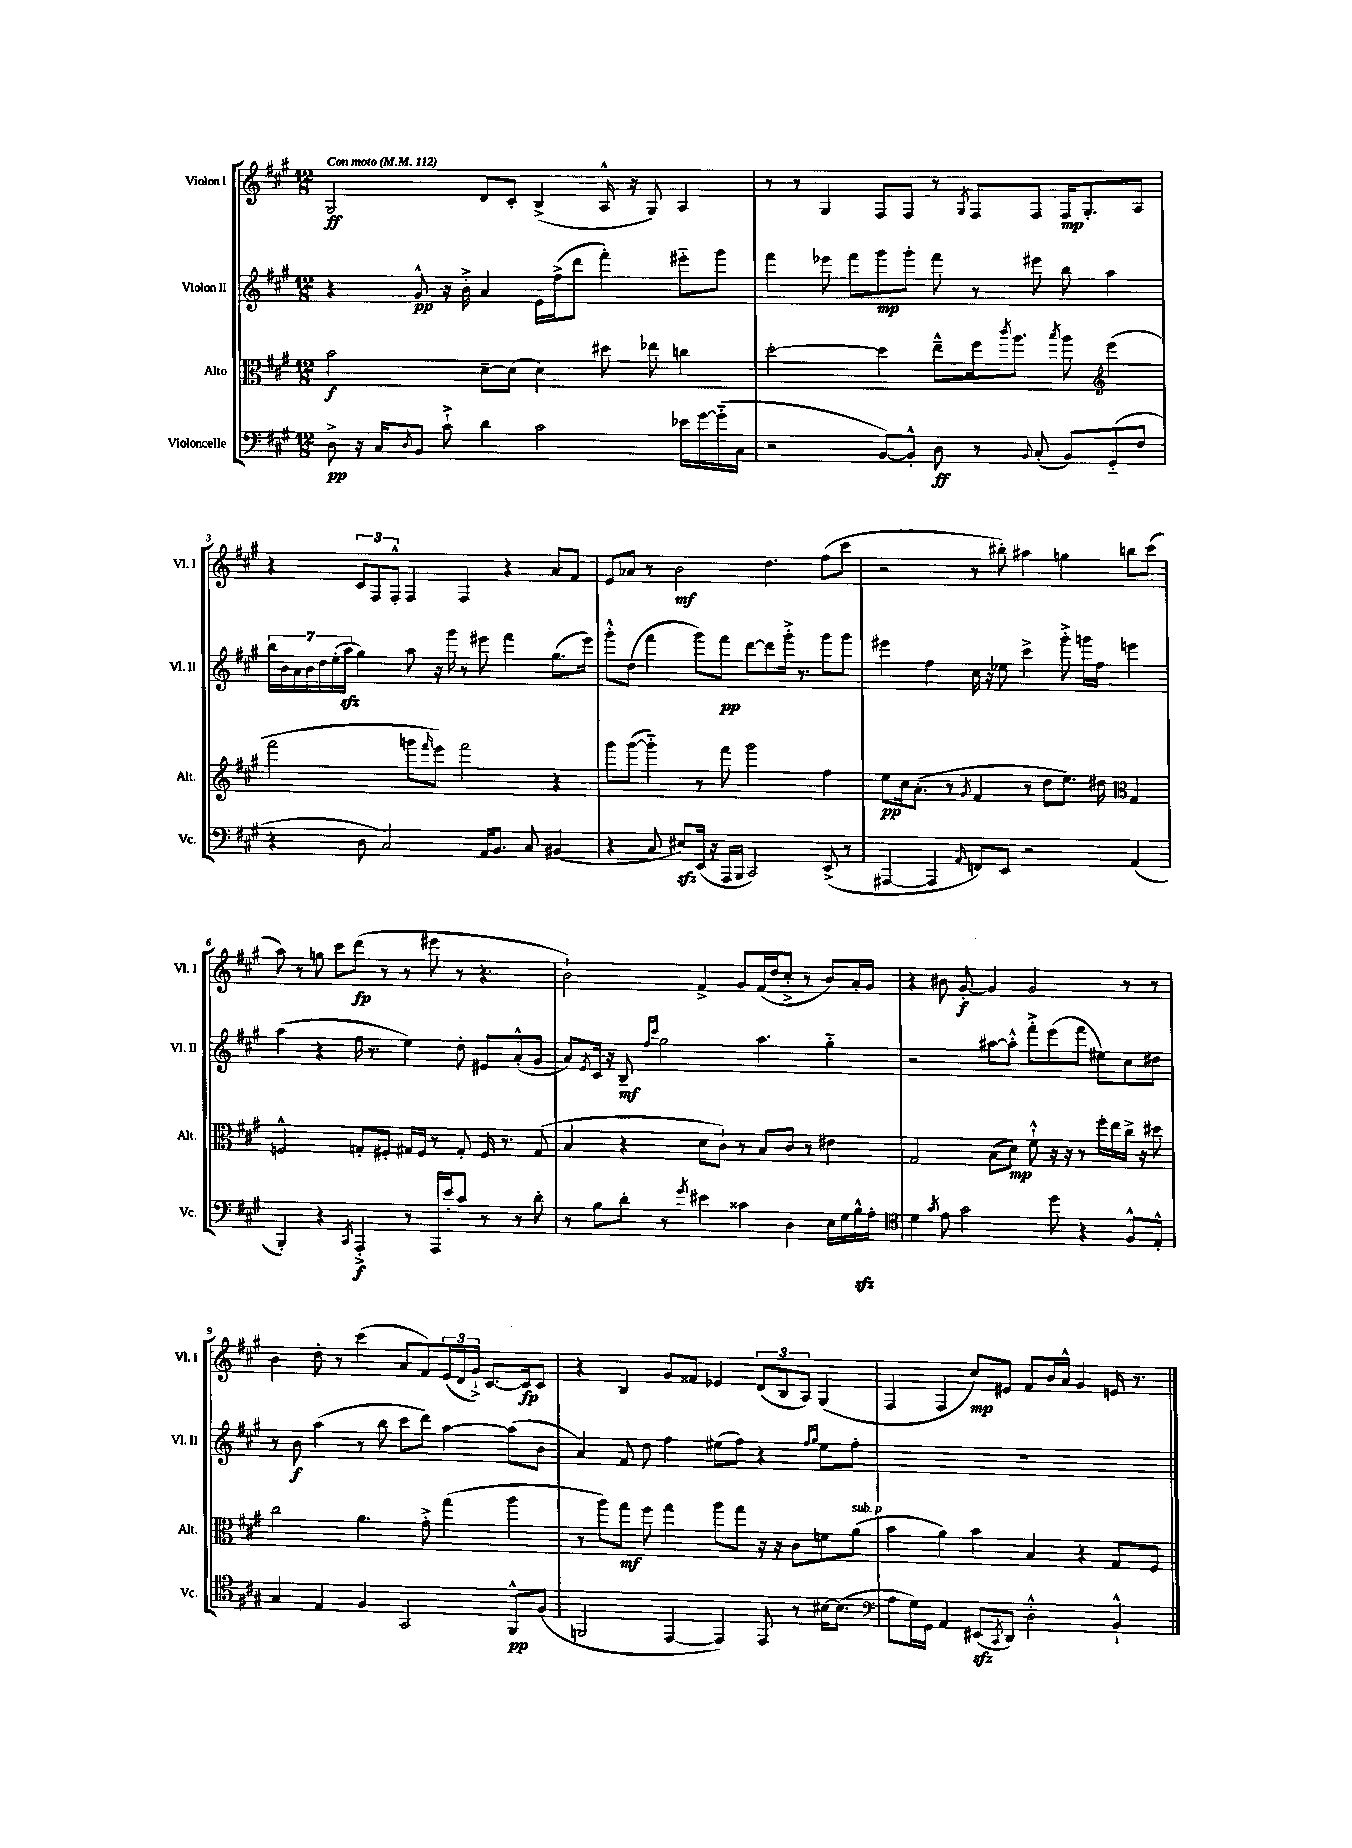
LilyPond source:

<<
\new StaffGroup <<
\new Staff = "s0" \with { instrumentName = "Violon I" shortInstrumentName = "Vl. I" } {
    \clef treble \key a \major \numericTimeSignature \time 12/8 \tempo "Con moto" 4 = 112
    gis2\ff d'8 cis'8-. b4->( a16-^ r16 gis8) a4 |
    r8 r8 gis4 fis8 fis8 r8 \acciaccatura { gis8 } fis8 fis8 fis16\mp gis8.-. a8 |
    r4 \tuplet 3/2 { cis'8 fis8 fis8-.-^ } fis4 fis4 r4 a'8 fis'8 |
    e'8 aes'8 r8 b'2\mf d''4. fis''8( cis'''8 |
    r2 r8 bis''8-.) ais''4 g''4 b''8 cis'''8( |
    a''8) r8 g''8 cis'''8 d'''8\fp( r8 r8 eis'''8 r8 r4. |
    b'2-!) fis'4-> gis'8 fis'16( d''16 cis''8-.-> r8 b'8) a'16-. gis'16 |
    r4 bis'8 gis'8~-.\f gis'4 gis'2 r8 r8 |
    b'4 d''8-. r8 cis'''4( a'8 fis'8) \tuplet 3/2 { e'16( d'16 gis'16-!->) } cis'8.~ cis'16\fp cis'8 |
    r4 b4 gis'8 fisis'8 ees'4 \tuplet 3/2 { d'8( b8 a8) } gis4( |
    fis4 fis4 cis''8\mp) eis'8 fis'8 b'16 a'16-^ gis'4 e'16 r8. \bar "|." |
}
\new Staff = "s1" \with { instrumentName = "Violon II" shortInstrumentName = "Vl. II" } {
    \clef treble \key a \major \numericTimeSignature \time 12/8
    r4 gis'8-^\pp r16 b'16-.-> a'4 e'16 fis''16->( d'''8 fis'''4-.) eis'''8-_ gis'''8 |
    fis'''4 ees'''8 fis'''8 gis'''8\mp gis'''8-. fis'''8 r8 eis'''8 b''8 a''4 |
    \tuplet 7/4 { b''16 b'16 a'16 b'16 d''16 e''16-.( a''16\sfz } gis''4) a''8 r16 gis'''16 r8 eis'''8 fis'''4 gis''8.( eis'''16) |
    gis'''8-.-^ d''8( fis'''4 gis'''8) fis'''8\pp d'''8~ d'''8 gis'''16-.-> r8. gis'''8 gis'''8 |
    eis'''4 fis''4 cis''16 r16 ees''8 cis'''4-> gis'''8-.-> g'''16 fis''16 e'''4 |
    a''4( r4 fis''16 r8. e''4) d''8-. eis'8 a'8-.-^( gis'8 |
    a'8) \acciaccatura { e'8 } cis'16 r16 b8--\mf \grace { fis''16 cis'''16 } gis''2 a''4. gis''4-_ |
    r2 ais''8~ ais''8-.-^ fis'''8-.-> e'''8( fis'''8 eis''8) cis''8 dis''8 |
    r8 b'8\f a''4( r8 b''8 cis'''8 d'''8) a''4~ a''8( b'8 |
    a'4) fis'8 d''8 fis''4 eis''8( fis''8) r4 \grace { fis''16 gis''16 } eis''8 fis''8-. |
    R1. \bar "|." |
}
\new Staff = "s2" \with { instrumentName = "Alto" shortInstrumentName = "Alt." } {
    \clef alto \key a \major \numericTimeSignature \time 12/8
    b'2\f d'8~-- d'8( d'4) dis''8 ees''8 c''4 |
    d''2~-. d''4 e''8---^ fis''16 \acciaccatura { cis'''8 } a''8. \acciaccatura { b''8 } a''8 \clef treble e'''4( |
    fis'''2 g'''8 \grace { fis'''16 } e'''8) fis'''2 r4 |
    gis'''8 gis'''8~( gis'''4-_) r8 fis'''8 gis'''2 fis''4 |
    e''8\pp cis''16 a'8.-.( r8 \acciaccatura { gis'8 } fis'4 r8 d''8 e''8.) dis''16 \clef alto gis4 |
    f2-^ g8-. fis8-. gis16 fis16 r8 gis8-. fis16 r8. gis8( |
    b4 r4 d'8 cis'8-!) r8 b8 cis'8 r8 eis'4 |
    gis2 b8( d'8\mp) fis'8-!-^ r16 r16 r8 fis''16-. e''16 cis''16-> r16 dis''8 |
    cis''2 a'4. gis'8-.-> gis''4( a''4 |
    r8 a''8) gis''8\mf fis''8 gis''4 a''8 gis''8 r16 r16 cis'8 f'8 a'8^\markup { \italic "sub. p" }( |
    b'4 a'4) b'4 b4 r4 gis8 fis8 \bar "|." |
}
\new Staff = "s3" \with { instrumentName = "Violoncelle" shortInstrumentName = "Vc." } {
    \clef bass \key a \major \numericTimeSignature \time 12/8
    d8->\pp r16 cis16 \acciaccatura { d8 } b,8 cis'8-!-> d'4 cis'2 ees'16 gis'16~ gis'16-_( cis16 |
    r2 b,8~) b,8-.-^ d8\ff r8 \appoggiatura { b,8 } cis8-.( b,8) gis,8-_( fis8 |
    r4 d8 cis2) a,16 b,8. cis8 bis,4( |
    r4 cis8 eis8\sfz) e,16( r16 a,,16 b,,16 cis,2) e,8->( r8 |
    ais,,4~ ais,,4 \grace { a,16 } f,8) e,8 r2 a,4( |
    b,,4-.) r4 \acciaccatura { cis,8 } a,,4-.->\f r8 a,,16 e'16-. cis'8 r8 r8 d'8-. |
    r8 b8 d'8-. r8 \acciaccatura { gis'8 } eis'4 cisis'4 d4 e16 gis16 b16-^\sfz a16-. |
    \clef tenor d'4 \acciaccatura { gis'8 } e'8 gis'2 d''8 r4 fis8-^ e8-.-^ |
    gis4 e4 fis4 gis,2 fis,8-^\pp fis8( |
    f,2 e,4~ e,4) e,8 r8 bis16~ bis8.( |
    \clef bass a8 gis16) gis,16 a,4 eis,8\sfz( \acciaccatura { cis,8 } d,8) d2-.-^ b,4-!-^ \bar "|." |
}
>>
>>
